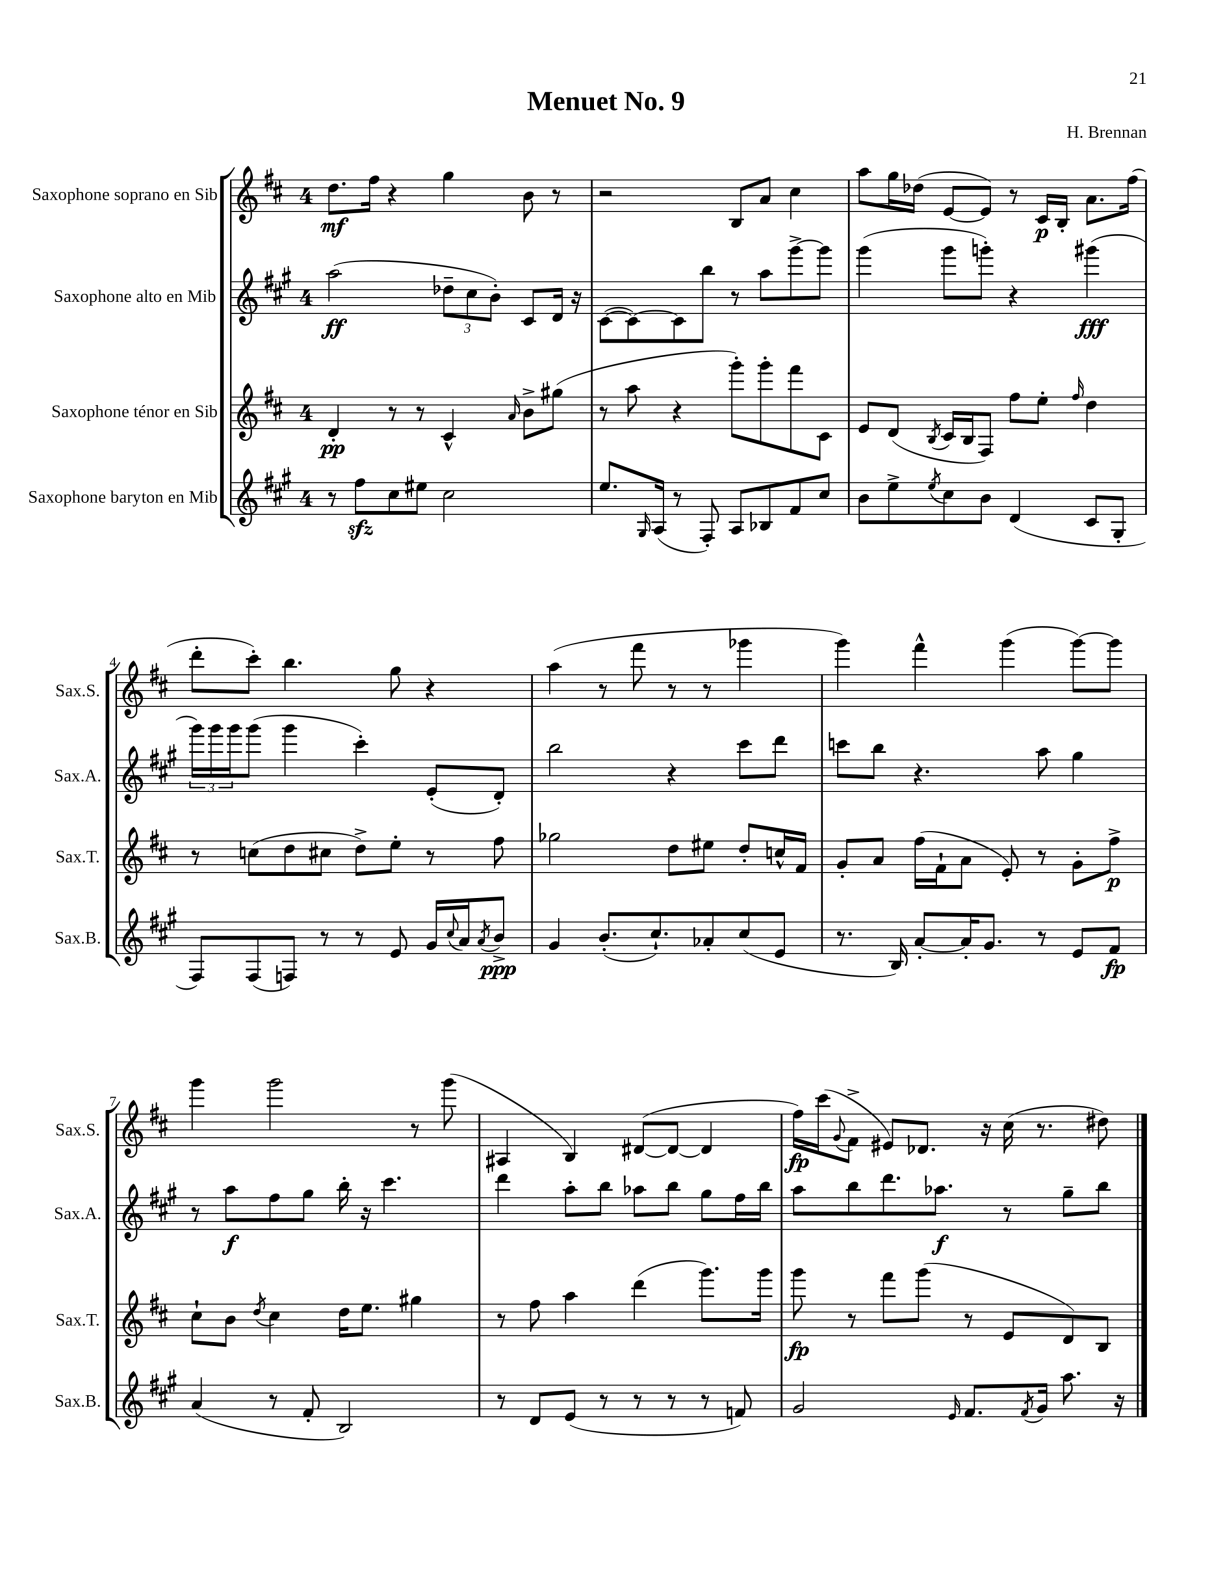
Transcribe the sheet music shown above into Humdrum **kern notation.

**kern	**kern	**kern	**kern
*staff4	*staff3	*staff2	*staff1
*clefG2	*clefG2	*clefG2	*clefG2
*k[f#c#g#]	*k[f#c#]	*k[f#c#g#]	*k[f#c#]
*M4/4	*M4/4	*M4/4	*M4/4
8r	4d'/	(2aa\	8.dd\L
8ff#\L	.	.	.
.	.	.	16ff#\Jk
8cc#\	8r	.	4r
8ee#\J	8r	.	.
2cc#\	4c#^^/	12dd-~\L	4gg\
.	.	12cc#\	.
.	.	12b'\J)	.
.	16qqa/	.	.
.	8b^\L	8c#/L	8b\
.	(8gg#\J	16d/Jk	8r
.	.	16r	.
=	=	=	=
8.ee/L	8r	([8c#\L	2r
.	8aa\	8c#\_)	.
16qqG#/	.	.	.
(16A/Jk	.	.	.
8r	4r	8c#\]	.
8F#'/)	.	8bb\J	.
8A/L	8ggg'\L)	8r	8B/L
8B-/	8ggg'\	8aa\L	8a/J
8f#/	8fff#\	[8ggg#^\	4cc#\
8cc#/J	8c#\J	8ggg#\]J	.
=	=	=	=
8b\L	8e/L	(4ggg#\	8aa\L
8ee^\	(8d/J	.	16gg\L
.	.	.	(16dd-\JJ
8qee/	8qB/	.	.
8cc#\	16c#/LL	8ggg#\L	[8e/L
.	16B/J	.	.
8b\J	8F#/J)	8ggg'\J)	8e/]J)
(4d/	8ff#\L	4r	8r
.	8ee'\J	.	16c#/LL
.	.	.	16B'/JJ
.	16qqff#/	.	.
8c#/L	4dd\	(4ggg#\	8.a\L
8G#'/J	.	.	.
.	.	.	(16ff#\Jk
=	=	=	=
8F#/L)	8r	24ggg#\LL)	8ddd'\L
.	.	24ggg#\	.
.	.	24ggg#\J	.
(8F#/	(8cc\L	(8ggg#\J	8ccc#'\J)
8F/J)	8dd\	4ggg#\	4.bb\
8r	8cc#\J	.	.
8r	8dd^\L)	4ccc#'\)	.
8e/	8ee'\J	.	8gg\
16g#/LL	8r	(8e'/L	4r
8qqcc#/	.	.	.
16a/J	.	.	.
8qa/	.	.	.
8b^/J	8ff#\	8d'/J)	.
=	=	=	=
4g#/	2gg-\	2bb\	(4aa\
(8.b'/L	.	.	8r
.	.	.	8fff#\
8.cc#`/)	.	.	.
.	8dd\L	4r	8r
8a-'/	8ee#\J	.	8r
(8cc#/	8dd'/L	8ccc#\L	4ggg-\
8e/J	16cc^^/L	8ddd\J	.
.	16f#/JJ	.	.
=	=	=	=
8.r	8g'/L	8ccc\L	4ggg\)
.	8a/J	8bb\J	.
16B/)	.	.	.
[8a'/L	(16ff#\LL	4.r	4fff#^^\
.	16f#`\J	.	.
16a'/]K	8a\J	.	.
8.g#/J	.	.	.
.	8e'/)	.	(4ggg\
8r	8r	8aa\	.
8e/L	8g'\L	4gg#\	[8ggg\L)
8f#/J	8ff#^\J	.	8ggg\]J
=	=	=	=
(4a/	8cc#`\L	8r	4ggg\
.	8b\J	8aa\L	.
.	8qdd/	.	.
8r	4cc#\	8ff#\	2ggg\
8f#'/	.	8gg#\J	.
2B/)	16dd\LK	16bb'\	.
.	8.ee\J	16r	.
.	.	4.ccc#\	.
.	4gg#\	.	8r
.	.	.	(8ggg\
=	=	=	=
8r	8r	4ddd\	4A#/
8d/L	8ff#\	.	.
(8e/J	4aa\	8aa'\L	4B/)
8r	.	8bb\J	.
8r	(4ddd\	8aa-\L	([8d#/L
8r	.	8bb\J	8d#/_J
8r	8.ggg\L)	8gg#\L	4d#/]
8f/)	.	16ff#\L	.
.	16ggg\Jk	16bb\JJ	.
=	=	=	=
2g#/	8ggg\	8aa\L	16ff#\LL)
.	.	.	(16ccc#\J
.	.	.	8qqg/
.	8r	8bb\	8f#^\J
.	8fff#\L	8.ddd\	8e#/L)
.	(8ggg\J	.	8.d-/J
.	.	8.aa-\J	.
16qqe/	.	.	.
8.f#/L	8r	.	.
.	.	.	16r
.	8e/L	8r	(16cc#\
8qf#/	.	.	.
16g#/Jk	.	.	8.r
8.aa\	8d/)	8gg#~\L	.
.	8B/J	8bb\J	8dd#\)
16r	.	.	.
==	==	==	==
*-	*-	*-	*-
